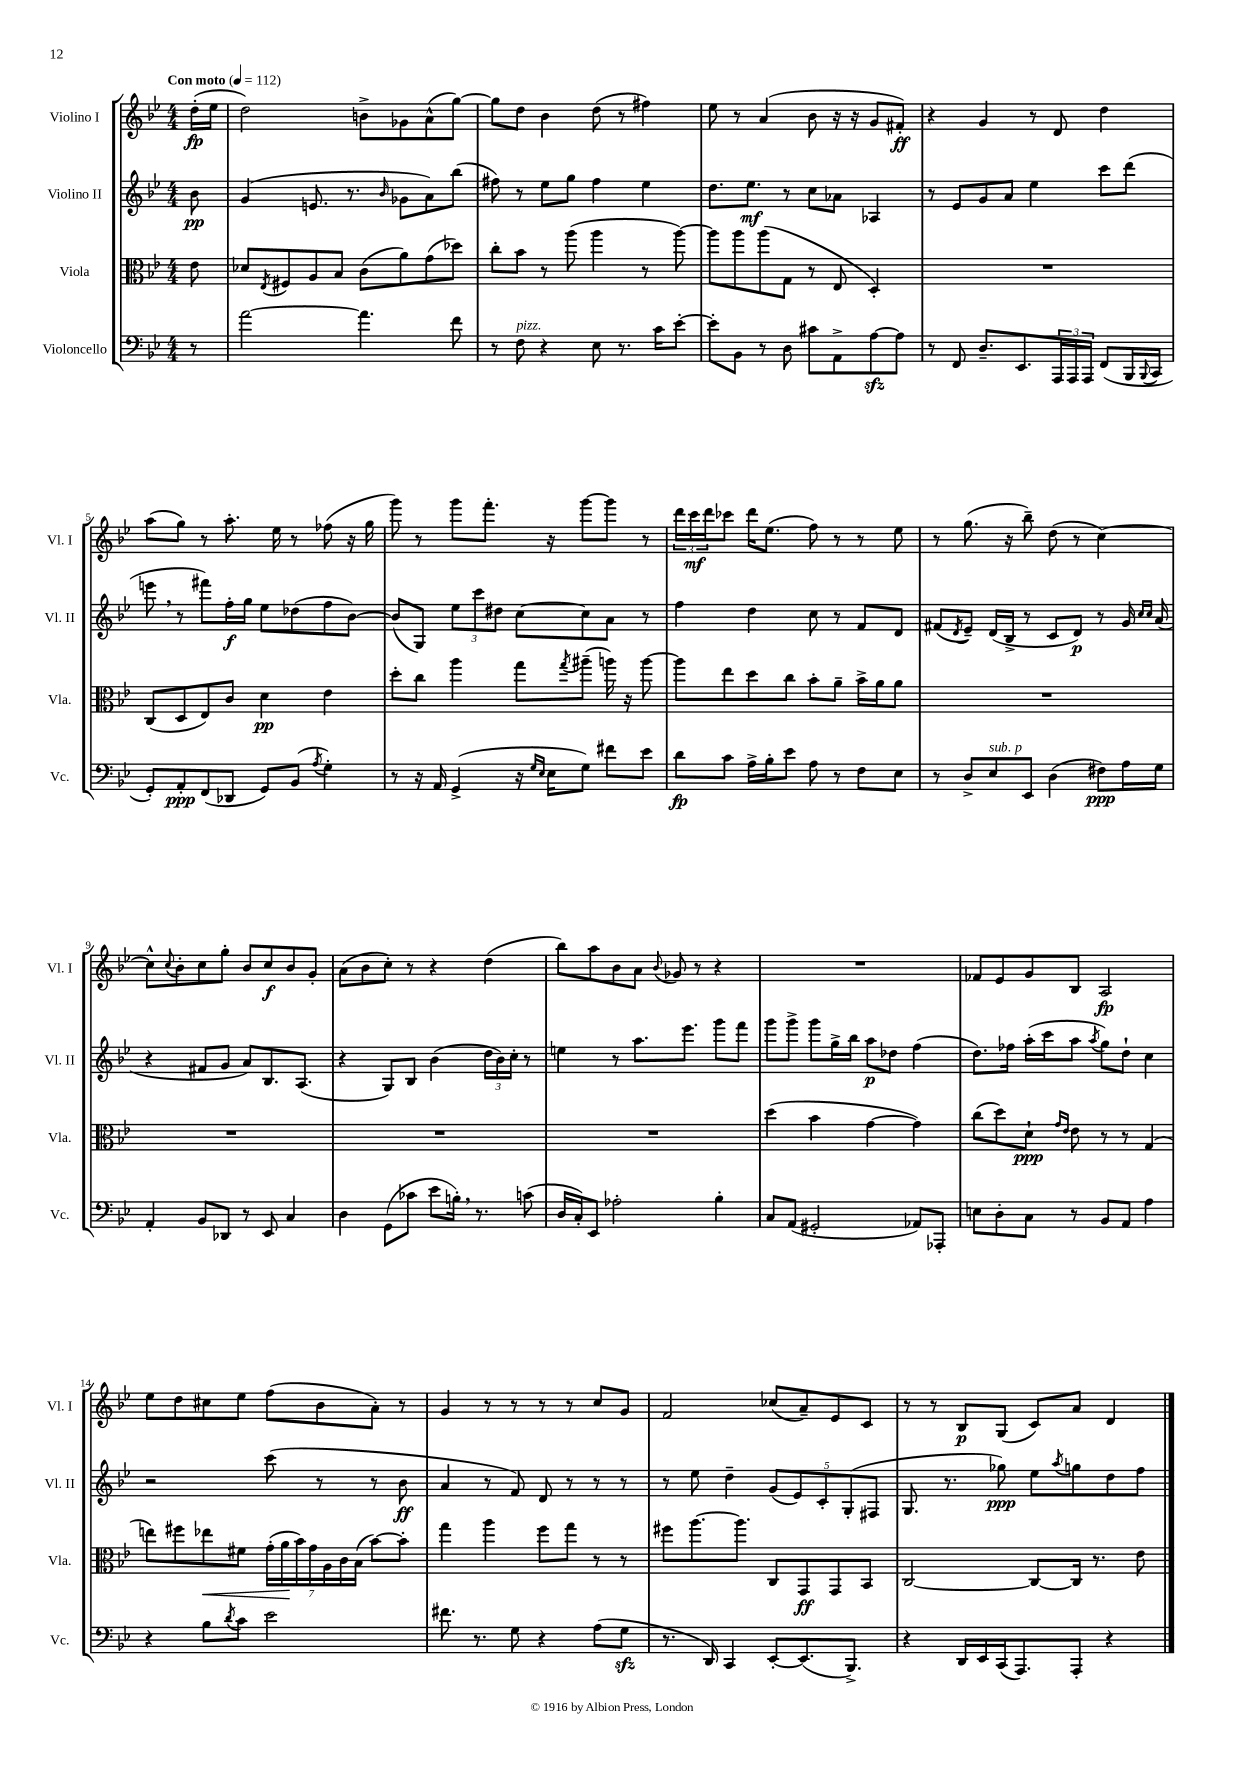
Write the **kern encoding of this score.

**kern	**dynam	**kern	**dynam	**kern	**dynam	**kern	**dynam
*part4	*part4	*part3	*part3	*part2	*part2	*part1	*part1
*staff4	*staff4	*staff3	*staff3	*staff2	*staff2	*staff1	*staff1
*I"Violoncello	*	*I"Viola	*	*I"Violino II	*	*I"Violino I	*
*I'Vc.	*	*I'Vla.	*	*I'Vl. II	*	*I'Vl. I	*
*clefF4	*	*clefC3	*	*clefG2	*	*clefG2	*
*k[b-e-]	*	*k[b-e-]	*	*k[b-e-]	*	*k[b-e-]	*
*M4/4	*	*M4/4	*	*M4/4	*	*M4/4	*
*MM112	*	*MM112	*	*MM112	*	*MM112	*
=	=	=	=	=	=	=	=
!	!	!	!	!	!	!LO:TX:a:B:t=Con moto	!
8r	.	8e-\	.	8b-\	pp	(16dd'\LL	fp
.	.	.	.	.	.	16ee-\JJ	.
=1	=1	=1	=1	=1	=1	=1	=1
[2a\	.	8d-X/L	.	(4g/	.	2dd\)	.
.	.	8qE-/	.	.	.	.	.
.	.	8F#X/	.	.	.	.	.
.	.	8A/	.	8.en/	.	.	.
.	.	8B-/J	.	.	.	.	.
.	.	.	.	8.r	.	.	.
4.a\]	.	(8c\L	.	.	.	8bn^\L	.
.	.	.	.	16qqb-/	.	.	.
.	.	8a\)	.	8g-X\L	.	8g-X\	.
.	.	(8g\	.	8a\)	.	(8a^^\	.
8f\	.	8dd-X\J)	.	(8bb-\J	.	[8gg\J)	.
=2	=2	=2	=2	=2	=2	=2	=2
8r	.	8cc'\L	.	8ff#X\)	.	8gg\L]	.
!LO:TX:a:i:t=pizz.	!	!	!	!	!	!	!
8F\	.	8b-\J	.	8r	.	8dd\J	.
4r	.	8r	.	8ee-\L	.	4b-\	.
.	.	(8aa\	.	8gg\J	.	.	.
8E-\	.	4aa\	.	4ff#\	.	(8dd\	.
8.r	.	.	.	.	.	8r	.
.	.	8r	.	4ee-\	.	4ff#X\)	.
16c\KL	.	.	.	.	.	.	.
[8e-'\J	.	[8aa\)	.	.	.	.	.
=3	=3	=3	=3	=3	=3	=3	=3
8e-'\L]	.	8aa\L]	.	8.dd\L	.	8ee-\	.
8BB-\J	.	8aa\	.	.	.	8r	.
.	.	.	.	8.ee-\J	mf	.	.
8r	.	(8aa\	.	.	.	(4a/	.
8D\	.	8G\J	.	8r	.	.	.
8c#X\L	.	8r	.	8cc\L	.	8b-\	.
8AA^\	.	8E-/	.	8a-X\J	.	16r	.
.	.	.	.	.	.	16r	.
[8Azz\	.	4D'/)	.	4A-X/	.	8g/L	.
8A\J]	.	.	.	.	.	8f#X'/J)	ff
=4	=4	=4	=4	=4	=4	=4	=4
8r	.	1r	.	8r	.	4r	.
8FF/	.	.	.	8e-/L	.	.	.
8.D~/L	.	.	.	8g/	.	4g/	.
.	.	.	.	8a/J	.	.	.
8.EE-/	.	.	.	.	.	.	.
.	.	.	.	4ee-\	.	8r	.
24AAA/L	.	.	.	.	.	8d/	.
24AAA/	.	.	.	.	.	.	.
24AAA/JJ	.	.	.	.	.	.	.
(8FF/L	.	.	.	8ccc\L	.	4dd\	.
16BBB-/L	.	.	.	(8ddd\J	.	.	.
8qqBBB-/	.	.	.	.	.	.	.
16CC/JJ	.	.	.	.	.	.	.
!!LO:LB:g=z
=5	=5	=5	=5	=5	=5	=5	=5
8GG'/L)	.	(8C/L	.	8eeen,\	.	(8aa\L	.
8AA'/	ppp	8D/	.	8r	.	8gg\J)	.
(8FF/	.	8E-/)	.	8fff#X\L)	.	8r	.
8DD-X/J	.	8c/J	.	16ff'\L	f	8.aa'\	.
.	.	.	.	16gg\JJ	.	.	.
8GG/L)	.	4d\	pp	8ee-\L	.	.	.
.	.	.	.	.	.	16ee-\	.
(8BB-/J	.	.	.	(8dd-X\	.	8r	.
8qA/	.	.	.	.	.	.	.
4G'\)	.	4e-\	.	8ff\	.	(8ff-X\	.
.	.	.	.	[8b-\J)	.	16r	.
.	.	.	.	.	.	16gg\	.
=6	=6	=6	=6	=6	=6	=6	=6
8r	.	8dd'\L	.	(8b-/L]	.	8ggg\)	.
16r	.	8cc\J	.	8G/J)	.	8r	.
16AA/	.	.	.	.	.	.	.
(4GG^/	.	4aa\	.	12ee-\L	.	8ggg\L	.
.	.	.	.	12ccc\	.	.	.
.	.	.	.	.	.	8.fff'\J	.
.	.	.	.	12dd#X\J	.	.	.
16r	.	8gg\L	.	[8cc\L	.	.	.
16qqG/LL	.	.	.	.	.	.	.
16qqE-/JJ	.	.	.	.	.	.	.
16E-\KL	.	.	.	.	.	16r	.
.	.	8qgg/	.	.	.	.	.
8G\J)	.	(8aa#X~\J	.	8cc\]	.	[8ggg\L	.
8f#X\L	.	16aan\)	.	8a\J	.	8ggg\J]	.
.	.	16r	.	.	.	.	.
8e-\J	.	[8aa\	.	8r	.	8r	.
=7	=7	=7	=7	=7	=7	=7	=7
8d\L	fp	8aa\L]	.	4ff\	.	24ddd\LL	.
.	.	.	.	.	.	24ccc\	mf
.	.	.	.	.	.	24ddd\J	.
8c\J	.	8ee-\	.	.	.	8ccc-X\J	.
16A^\LL	.	8dd\	.	4dd\	.	16ddd\KL	.
16B-'\J	.	.	.	.	.	(8.ee-\J	.
8e-\J	.	8cc\J	.	.	.	.	.
8A\	.	8b-'\L	.	8cc\	.	8ff\)	.
8r	.	8a~\J	.	8r	.	8r	.
8F\L	.	16b-^\LL	.	8f/L	.	8r	.
.	.	16a\J	.	.	.	.	.
8E-\J	.	8a\J	.	8d/J	.	8ee-\	.
=8	=8	=8	=8	=8	=8	=8	=8
8r	.	1r	.	(8f#X/L	.	8r	.
.	.	.	.	8qd/	.	.	.
8D^/L	.	.	.	8e-~/J)	.	(8.gg\	.
!LO:TX:a:i:t=sub. p	!	!	!	!	!	!	!
8E-/	.	.	.	(16d/LL	.	.	.
.	.	.	.	16B-^/JJ	.	16r	.
8EE-/J	.	.	.	8r	.	8bb-~\)	.
(4D\	.	.	.	8c/L	.	(8dd\	.
.	.	.	.	8d/J)	p	8r	.
8F#X\L)	ppp	.	.	8r	.	[4cc\)	.
16A\L	.	.	.	16g/	.	.	.
.	.	.	.	16qqcc/LL	.	.	.
.	.	.	.	16qqcc/JJ	.	.	.
16G\JJ	.	.	.	(16a/	.	.	.
!!LO:LB:g=z
=9	=9	=9	=9	=9	=9	=9	=9
4AA'/	.	1r	.	4r	.	8cc^^\L]	.
.	.	.	.	.	.	8qqcc/	.
.	.	.	.	.	.	8b-'\	.
8BB-/L	.	.	.	8f#X/L	.	8cc\	.
8DD-X/J	.	.	.	8g/J	.	8gg'\J	.
8r	.	.	.	8a/L)	.	8b-/L	.
8EE-/	.	.	.	8.B-/	.	8cc/	f
4C/	.	.	.	.	.	8b-/	.
.	.	.	.	(8.A/J	.	.	.
.	.	.	.	.	.	8g'/J	.
=10	=10	=10	=10	=10	=10	=10	=10
4D\	.	1r	.	4r	.	(8a\L	.
.	.	.	.	.	.	8b-\	.
(8GG\L	.	.	.	8G/L)	.	8cc'\J)	.
8c-X\J	.	.	.	8B-/J	.	8r	.
8e-\L	.	.	.	(4b-\	.	4r	.
16Bn',\Jk)	.	.	.	.	.	.	.
8.r	.	.	.	.	.	.	.
.	.	.	.	24dd\LL	.	(4dd\	.
.	.	.	.	24b-\)	.	.	.
.	.	.	.	24cc'\JJ	.	.	.
(8cn\	.	.	.	8r	.	.	.
=11	=11	=11	=11	=11	=11	=11	=11
16D/LL	.	1r	.	4een\	.	8bb-\L)	.
16C'/J)	.	.	.	.	.	.	.
8EE-/J	.	.	.	.	.	8aa\	.
2A-X'\	.	.	.	8r	.	8b-\	.
.	.	.	.	8.aa\L	.	8a\J	.
.	.	.	.	.	.	8qqb-/	.
.	.	.	.	.	.	8g-X/	.
.	.	.	.	8.eee-\J	.	.	.
.	.	.	.	.	.	8r	.
4B-'\	.	.	.	8ggg\L	.	4r	.
.	.	.	.	8fff\J	.	.	.
=12	=12	=12	=12	=12	=12	=12	=12
8C/L	.	(4dd\	.	8ggg\L	.	1r	.
(8AA/J	.	.	.	8ggg^\J	.	.	.
2GG#X'/	.	4b-\	.	8ggg\L	.	.	.
.	.	.	.	16gg^\L	.	.	.
.	.	.	.	16bb-\JJ	.	.	.
.	.	[4g\	.	8aa\L	p	.	.
.	.	.	.	8dd-X\J	.	.	.
8AA-X/L)	.	4g\])	.	(4ff\	.	.	.
8AAA-X'/J	.	.	.	.	.	.	.
=13	=13	=13	=13	=13	=13	=13	=13
8En\L	.	(8cc\L	.	8.dd\L)	.	8f-X/L	.
8D'\	.	8dd\)	.	.	.	8e-/	.
.	.	.	.	16ff-X\Jk	.	.	.
8C\J	.	8d`\J	ppp	(16aa'\LL	.	8g/	.
.	.	.	.	16ccc\J	.	.	.
.	.	16qqg/LL	.	.	.	.	.
.	.	16qqe-/JJ	.	.	.	.	.
8r	.	8e-\	.	8aa\J	.	8B-/J	.
.	.	.	.	8qaa/	.	.	.
8BB-/L	.	8r	.	8gg\L)	.	2A/	fp
8AA/J	.	8r	.	8dd`\J	.	.	.
4A\	.	(4G/	.	4cc\	.	.	.
!!LO:LB:g=z
=14	=14	=14	=14	=14	=14	=14	=14
4r	.	8een\L)	.	2r	.	8ee-\L	.
.	.	8ff#X\	.	.	.	8dd\	.
!	!	!	!LO:HP:b	!	!	!	!
8B-\L	.	8ee-X\	<	.	.	8cc#X\	.
8qd/	.	.	.	.	.	.	.
8c\J	.	8f#X\J	.	.	.	8ee-\J	.
2e-\	.	(28g'\LL	.	(8ccc\	.	(8ff\L	.
.	.	28a\	.	.	.	.	.
.	.	28b-\)	[	.	.	.	.
.	.	28g\	.	.	.	.	.
.	.	.	.	8r	.	8b-\	.
.	.	28A\	.	.	.	.	.
.	.	28c\	.	.	.	.	.
.	.	(28B-\JJ	.	.	.	.	.
.	.	[8b-\L)	.	8r	.	8a'\J)	.
.	.	8b-'\J]	.	8b-\	ff	8r	.
=15	=15	=15	=15	=15	=15	=15	=15
8.f#X\	.	4gg\	.	4a/	.	4g/	.
8.r	.	.	.	.	.	.	.
.	.	4aa\	.	8r	.	8r	.
8G\	.	.	.	8f/)	.	8r	.
4r	.	8ff\L	.	8d/	.	8r	.
.	.	8gg\J	.	8r	.	8r	.
(8A\L	.	8r	.	8r	.	8cc/L	.
8Gzz\J	.	8r	.	8r	.	8g/J	.
=16	=16	=16	=16	=16	=16	=16	=16
8.r	.	8ff#X\L	.	8r	.	2f/	.
.	.	[8.aa\	.	8ee-\	.	.	.
16DD/)	.	.	.	.	.	.	.
4CC/	.	.	.	4dd~\	.	.	.
.	.	8.aa\J]	.	.	.	.	.
[8EE-'/L	.	8C/L	.	(10g/L	.	(8cc-X/L	.
.	.	.	.	10e-/)	.	.	.
(8.EE-/]	.	8GG/	ff	.	.	8a~/)	.
.	.	.	.	10c'/	.	.	.
.	.	8GG/	.	.	.	8e-/	.
.	.	.	.	(10G'/	.	.	.
8.BBB-^/J)	.	.	.	.	.	.	.
.	.	8BB-/J	.	.	.	8c/J	.
.	.	.	.	10F#X/J	.	.	.
=17	=17	=17	=17	=17	=17	=17	=17
4r	.	[2C/	.	8.G/	.	8r	.
.	.	.	.	.	.	8r	.
.	.	.	.	8.r	.	.	.
16DD/LL	.	.	.	.	.	8B-/L	p
16EE-/	.	.	.	.	.	.	.
(16CC/J	.	.	.	8gg-X\)	ppp	(8G/J	.
8.AAA/)	.	.	.	.	.	.	.
.	.	8C/L_	.	8ee-\L	.	8c/L)	.
.	.	.	.	8qaa/	.	.	.
8AAA'/J	.	16C/Jk]	.	8ggn\	.	8a/J	.
.	.	8.r	.	.	.	.	.
4r	.	.	.	8dd\	.	4d/	.
.	.	8e-\	.	8ff\J	.	.	.
==	==	==	==	==	==	==	==
*-	*-	*-	*-	*-	*-	*-	*-
